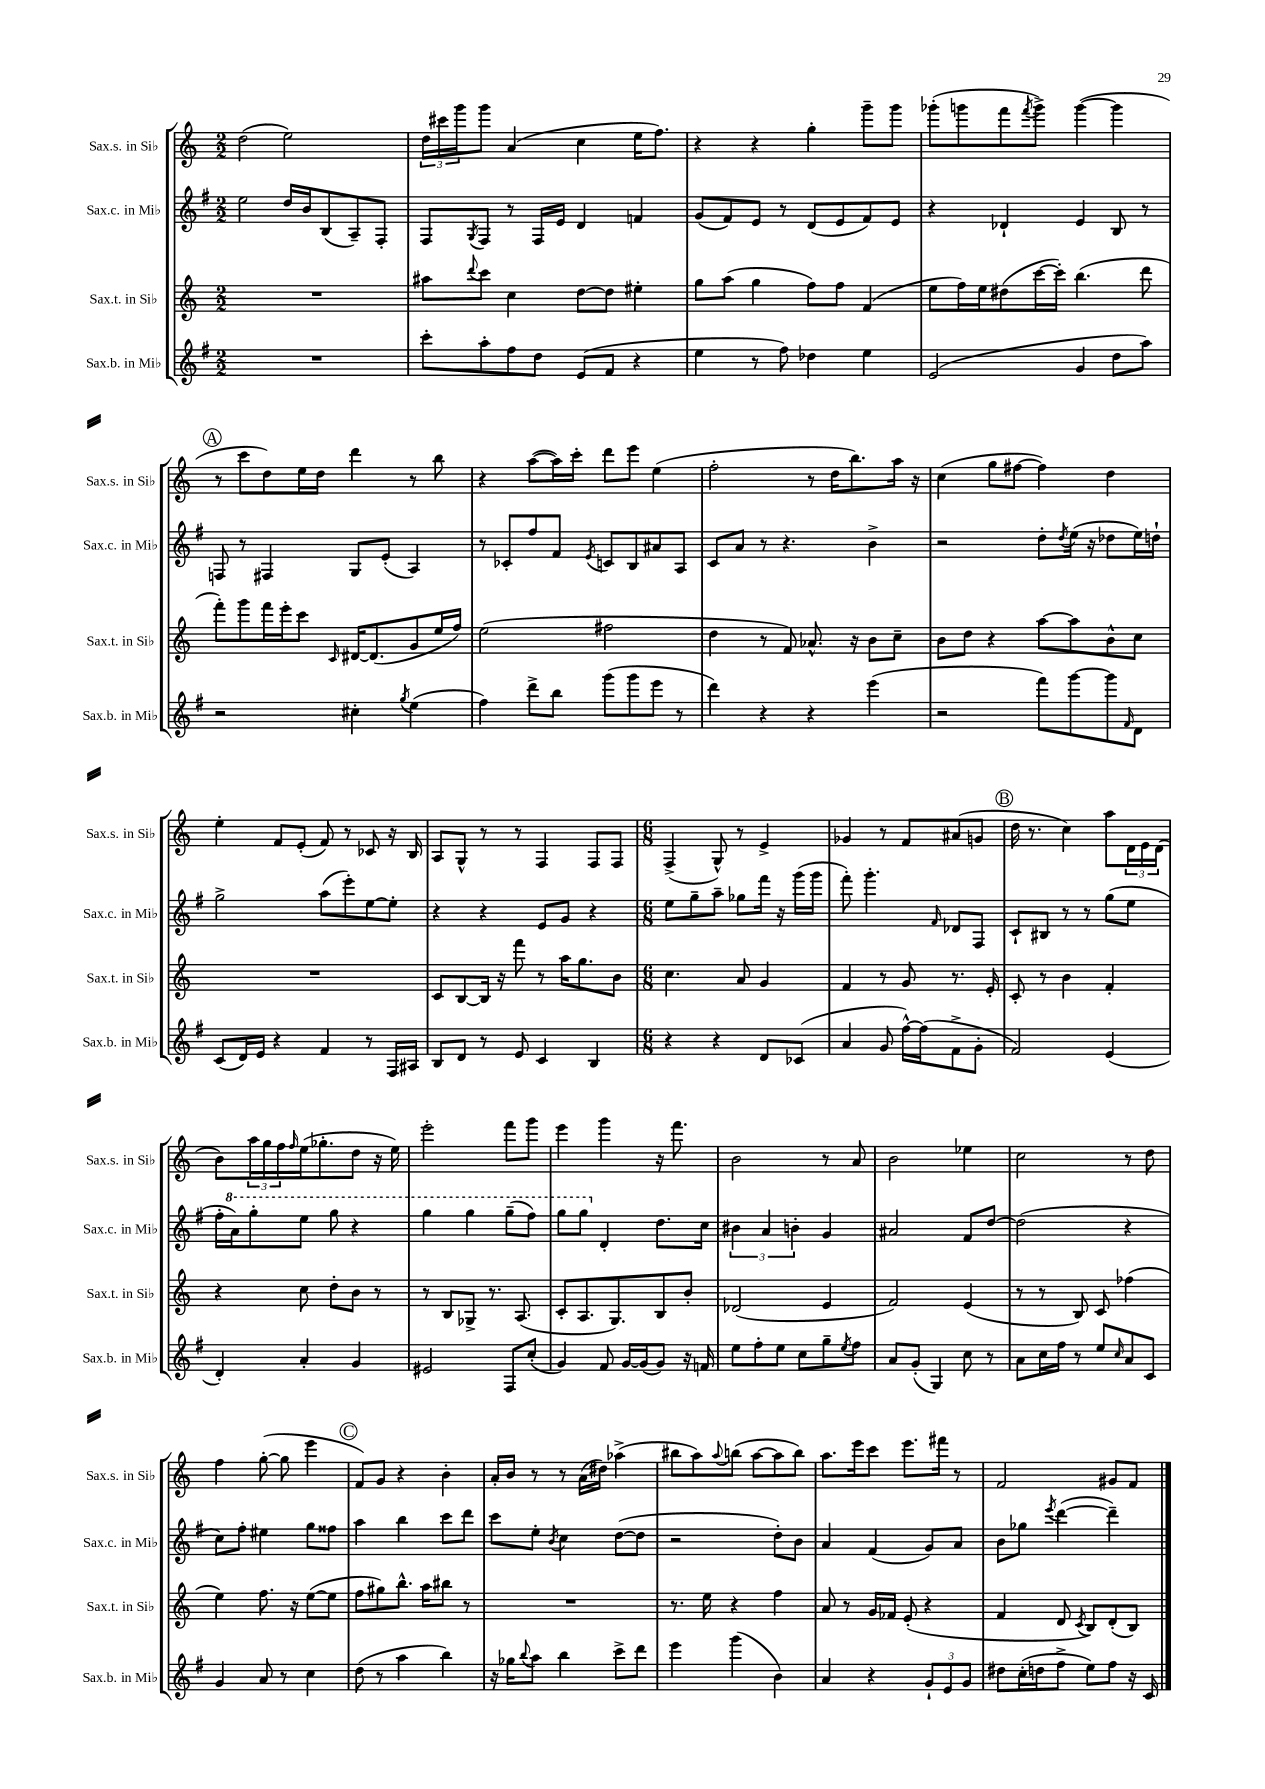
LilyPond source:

<<
\new StaffGroup <<
\new Staff = "s0" \with { instrumentName = "Sax.s. in Sib" shortInstrumentName = "Sax.s. in Sib" } {
    \clef treble \key c \major \numericTimeSignature \time 2/2
    d''2( e''2) |
    \tuplet 3/2 { d''16 cis'''16 g'''16 } g'''8 a'4( c''4 e''16 f''8.) |
    r4 r4 g''4-. g'''8-- g'''8 |
    ges'''8-.( g'''8 f'''8 \acciaccatura { f'''8 } g'''8->) g'''4~( g'''4 |
    \mark \markup { \circle "A" } r8 c'''8 d''8) e''16 d''16 d'''4 r8 b''8 |
    r4 a''8~( a''16) c'''16-. d'''8 e'''8 e''4( |
    f''2-. r8 d''16 b''8.) a''16 r16 |
    c''4( g''8 fis''8~ fis''4) d''4 |
    e''4-. f'8 e'8-.( f'8) r8 ces'8 r16 b16 |
    a8 g8-^ r8 r8 f4 f8 f8 |
    \numericTimeSignature \time 6/8 f4->( g8-^) r8 e'4-> |
    ges'4 r8 f'8 ais'8( g'8 |
    \mark \markup { \circle "B" } d''16 r8. c''4) a''8 \tuplet 3/2 { d'16 e'16 d'16( } |
    b'8) \tuplet 3/2 { a''16 g''16 f''16 } \grace { f''16 } e''16( ges''8.-. d''8 r16 e''16) |
    e'''2-. f'''8 g'''8 |
    e'''4 g'''4 r16 f'''8. |
    b'2 r8 a'8 |
    b'2 ees''4 |
    c''2 r8 d''8 |
    f''4 g''8~-.( g''8 e'''4 |
    \mark \markup { \circle "C" } f'8) g'8 r4 b'4-. |
    a'16-. b'16 r8 r8 a'16( dis''16) aes''4->( |
    bis''8 a''8) \appoggiatura { a''8 } b''8( a''8~ a''8 b''8) |
    a''8. e'''16 c'''8 e'''8. fis'''16 r8 |
    f'2 gis'8 f'8 \bar "|." |
}
\new Staff = "s1" \with { instrumentName = "Sax.c. in Mib" shortInstrumentName = "Sax.c. in Mib" } {
    \clef treble \key g \major \numericTimeSignature \time 2/2
    e''2 d''16 b'16 b8( a8--) fis8-. |
    fis8 \acciaccatura { g8 } fis8 r8 fis16 e'16 d'4 f'4 |
    g'8( fis'8) e'8 r8 d'8( e'8 fis'8) e'8 |
    r4 des'4-! e'4 b8 r8 |
    \mark \markup { \circle "A" } f8 r8 fis4 g8 e'8-.( a4) |
    r8 ces'8-. fis''8 fis'8 \acciaccatura { e'8 } c'8 b8 ais'8 a8 |
    c'8 a'8 r8 r4. b'4-> |
    r2 d''8-. \acciaccatura { d''8 } e''16( r16 des''8 e''16) d''16-! |
    g''2-> a''8( e'''8-.) e''8~ e''8-. |
    r4 r4 e'8 g'8 r4 |
    \numericTimeSignature \time 6/8 e''8 g''8-- a''8-- ges''8 fis'''16 r16 g'''16( g'''16 |
    fis'''8-.) g'''4.-. \grace { fis'16 } des'8 fis8 |
    \mark \markup { \circle "B" } c'8-! bis8 r8 r8 g''8( e''8 |
    fis''16-. \ottava #1 a''16) g'''8-. e'''8 g'''8 r4 |
    g'''4 g'''4 g'''8--( fis'''8) |
    g'''8 g'''8 \ottava #0 d'4-. d''8. c''16 |
    \tuplet 3/2 { bis'4 a'4 b'4-. } g'4 |
    ais'2 fis'8 d''8~ |
    d''2( r4 |
    c''8) fis''8-. eis''4 g''8 fisis''8 |
    \mark \markup { \circle "C" } a''4 b''4 c'''8 d'''8 |
    c'''8 e''8-. \acciaccatura { b'8 } c''4 d''8~( d''8 |
    r2 d''8-.) b'8 |
    a'4 fis'4( g'8) a'8 |
    b'8 ges''8 \acciaccatura { e'''8 } d'''4~( d'''4--) \bar "|." |
}
\new Staff = "s2" \with { instrumentName = "Sax.t. in Sib" shortInstrumentName = "Sax.t. in Sib" } {
    \clef treble \key c \major \numericTimeSignature \time 2/2
    R1 |
    ais''8 \appoggiatura { d'''8 } c'''8 c''4 d''8~ d''8 eis''4-. |
    g''8 a''8( g''4 f''8) f''8 f'4( |
    e''8 f''16) e''16 dis''8( c'''16~ c'''16-.) b''4.( d'''8 |
    \mark \markup { \circle "A" } f'''8-.) g'''8 f'''16 e'''16-. c'''8 \grace { c'16 } dis'16~ dis'8.( g'8 e''16 f''16) |
    e''2( fis''2 |
    d''4 r8 f'8) aes'8.-^ r16 b'8 c''8-- |
    b'8 d''8 r4 a''8~ a''8 b'8-^ c''8 |
    R1 |
    c'8 b8~ b16 r16 f'''8 r8 a''16 g''8. b'8 |
    \numericTimeSignature \time 6/8 c''4. a'8 g'4 |
    f'4 r8 g'8 r8. e'16-. |
    \mark \markup { \circle "B" } c'8-. r8 b'4 f'4-. |
    r4 c''8 d''8-. b'8 r8 |
    r8 b8 ges8-> r8. a8.( |
    c'8-. a8. g8.) b8 b'8-. |
    des'2( e'4 |
    f'2) e'4( |
    r8 r8 b8) c'8 fes''4( |
    e''4) f''8. r16 e''8~( e''8 |
    \mark \markup { \circle "C" } f''8 gis''8) b''8.-^ a''16 bis''8 r8 |
    R2. |
    r8. e''16 r4 f''4 |
    a'8 r8 g'16 fes'16 e'8-.( r4 |
    f'4 d'8 \acciaccatura { c'8 } b8) d'8-.( b8) \bar "|." |
}
\new Staff = "s3" \with { instrumentName = "Sax.b. in Mib" shortInstrumentName = "Sax.b. in Mib" } {
    \clef treble \key g \major \numericTimeSignature \time 2/2
    R1 |
    c'''8-. a''8-. fis''8 d''8 e'8( fis'8 r4 |
    e''4 r8 fis''8) des''4 e''4 |
    e'2( g'4 d''8 a''8) |
    \mark \markup { \circle "A" } r2 cis''4-. \acciaccatura { g''8 } e''4( |
    fis''4) d'''8-> b''8 g'''8( g'''8 e'''8 r8 |
    d'''4) r4 r4 e'''4( |
    r2 fis'''8) g'''8~ g'''8 \grace { fis'16 } d'8 |
    c'8( d'16) e'16 r4 fis'4 r8 fis16 ais16 |
    b8 d'8 r8 e'8 c'4 b4 |
    \numericTimeSignature \time 6/8 r4 r4 d'8 ces'8( |
    a'4 g'8 fis''16~-^) fis''16( fis'8-> g'8-. |
    \mark \markup { \circle "B" } fis'2) e'4( |
    d'4-.) a'4-. g'4 |
    eis'2 fis8 c''8-.( |
    g'4) fis'8 g'16~ g'16( g'8) r16 f'16 |
    e''8 fis''8-. e''8 c''8 g''8-- \acciaccatura { e''8 } fis''8 |
    a'8 g'8-.( g4) c''8 r8 |
    a'8 c''16 fis''16 r8 e''8 \grace { c''16 } a'8 c'8 |
    g'4 a'8 r8 c''4 |
    \mark \markup { \circle "C" } d''8( r8 a''4 b''4) |
    r16 ges''16 \appoggiatura { b''8 } a''8 b''4 c'''8-> d'''8 |
    e'''4 g'''4( b'4) |
    a'4 r4 \tuplet 3/2 { g'8-! e'8 g'8 } |
    dis''8 c''16-.( d''16 fis''8-> e''8) fis''8 r16 c'16 \bar "|." |
}
>>
>>
\layout { \context { \Score \remove "Bar_number_engraver" } }
